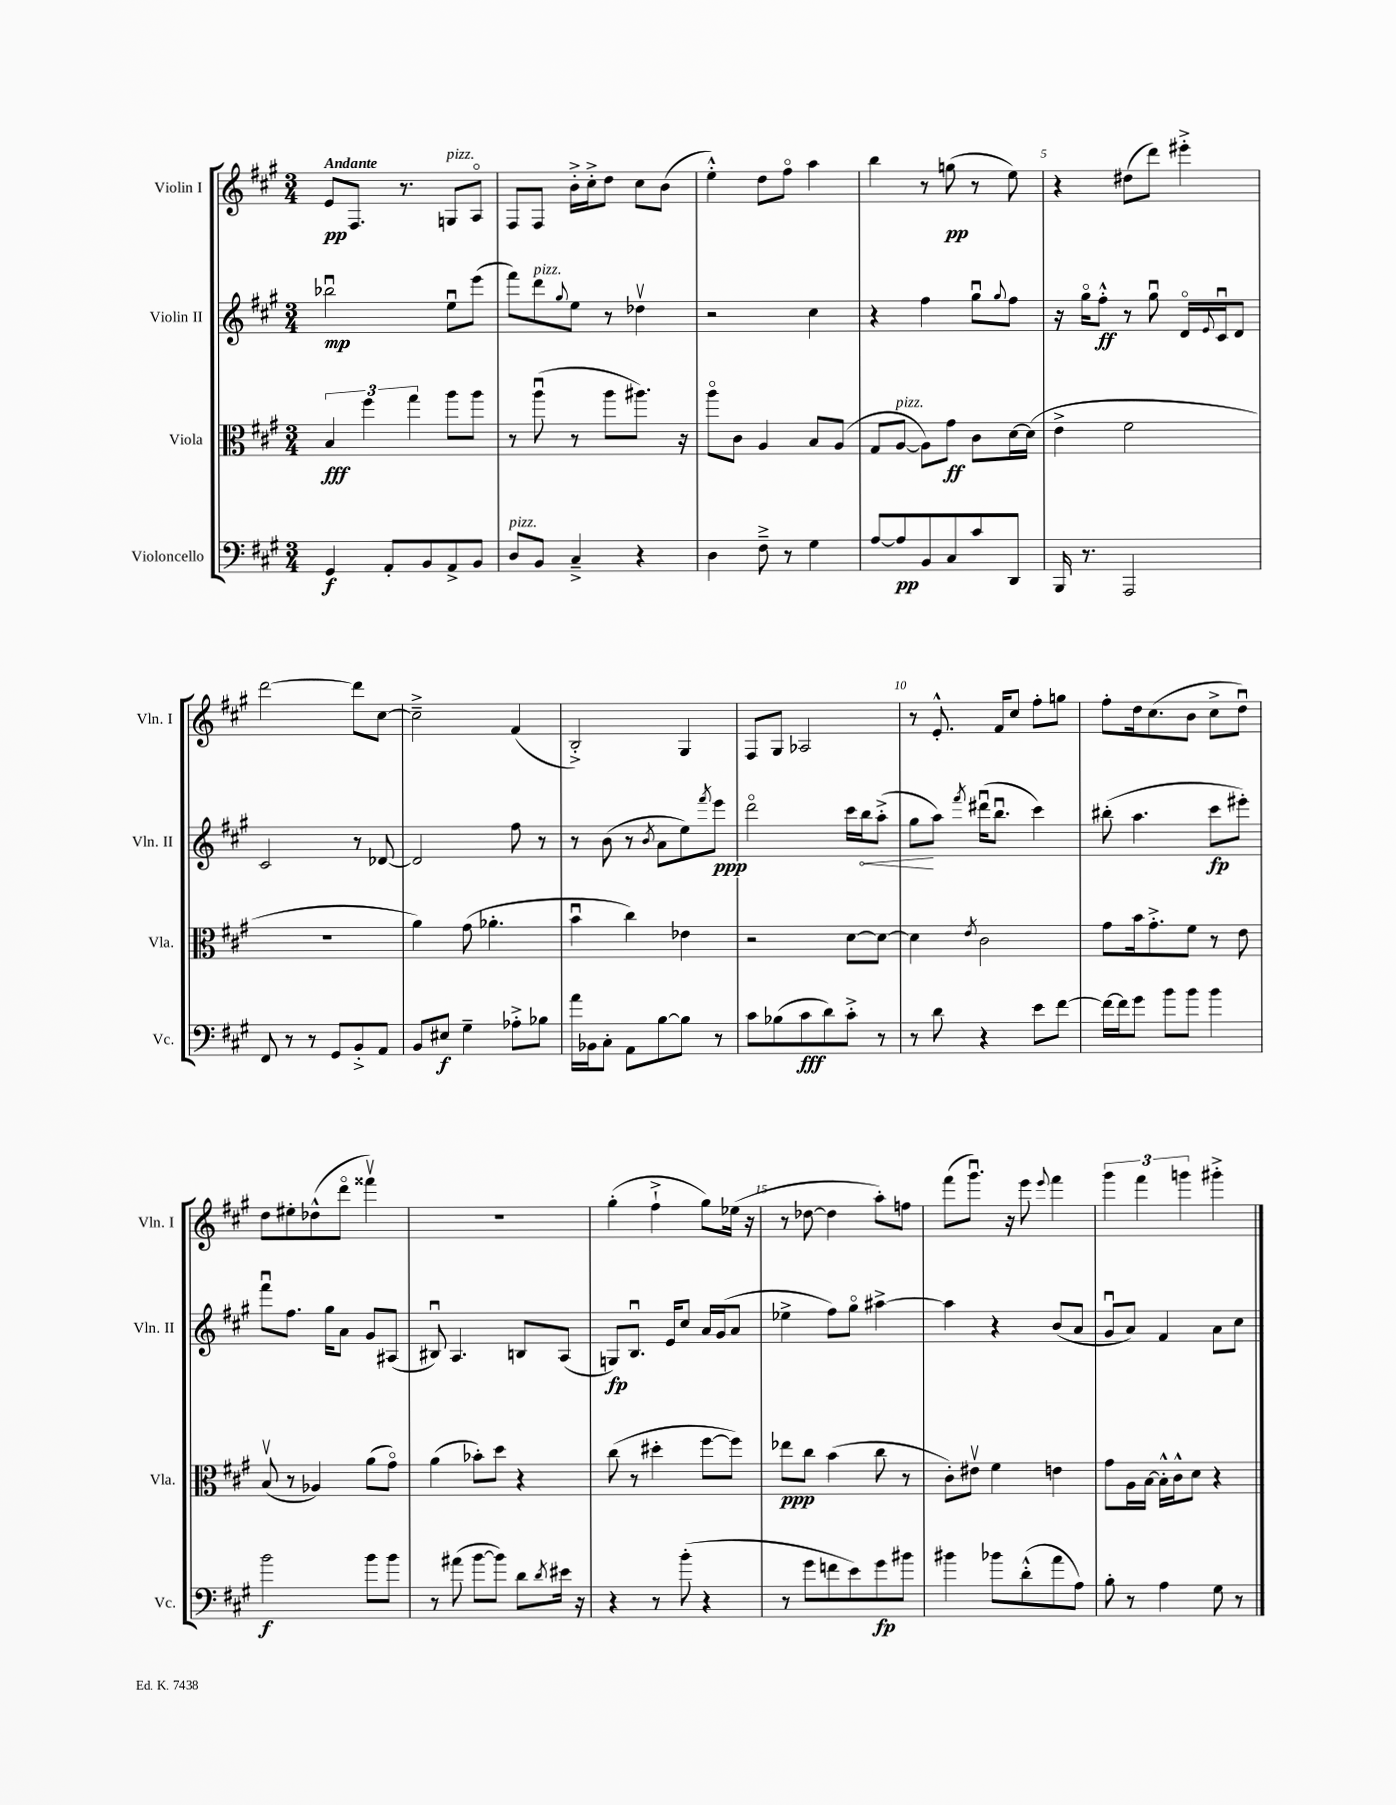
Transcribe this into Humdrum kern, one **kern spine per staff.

**kern	**kern	**kern	**kern
*staff4	*staff3	*staff2	*staff1
*clefF4	*clefC3	*clefG2	*clefG2
*k[f#c#g#]	*k[f#c#g#]	*k[f#c#g#]	*k[f#c#g#]
*M3/4	*M3/4	*M3/4	*M3/4
4GG#/	6B/	2bb-u\	8e/L
.	.	.	8.F#/J
.	6ff#\	.	.
8AA'/L	.	.	.
.	.	.	8.r
.	6gg#\	.	.
8BB/	.	.	.
8AA^/	8aa\L	8eeu\L	8G/L
8BB/J	8aa\J	(8eee\J	8Ao/J
=	=	=	=
8D/L	8r	8fff#\L)	8F#/L
8BB/J	(8aau\	8ddd\	8F#/J
.	.	8qqgg#/	.
4C#~^/	8r	8ee\J	16b'^\LL
.	.	.	16cc#'^\J
.	8aa\L	8r	8dd\J
4r	8.aa#\J)	4dd-v\	8cc#\L
.	.	.	(8b\J
.	16r	.	.
=	=	=	=
4D\	8aao\L	2r	4ee'^^\)
.	8c#\J	.	.
8F#~^\	4A/	.	8dd\L
8r	.	.	8ff#o\J
4G#\	8B/L	4cc#\	4aa\
.	(8A/J	.	.
=	=	=	=
[8A/L	8G#/L	4r	4bb\
8A/]	[8A/J	.	.
8BB/	8A\]L)	4ff#\	8r
8C#/	8g#\J	.	(8gg\
8c#/	8c#\L	8gg#u\L	8r
.	.	8qqgg#/	.
8DD/J	[16d\L	8ff#\J	8ee\)
.	(16d\]JJ	.	.
=	=	=	=
16BBB/	4e^\	16r	4r
8.r	.	16gg#o\LK	.
.	.	8ff#'^^\J	.
2AAA/	2f#\	8r	(8dd#\L
.	.	8gg#u\	8ddd\J)
.	.	16do/LL	4eee#'^\
.	.	8qqe/	.
.	.	16c#u/J	.
.	.	8d/J	.
=	=	=	=
8FF#/	2.r	2c#/	[2ddd\
8r	.	.	.
8r	.	.	.
8GG#/L	.	.	.
8BB'^/	.	8r	8ddd\]L
8AA/J	.	[8d-/	[8cc#\J
=	=	=	=
8BB/L	4a\)	2d-/]	2cc#~^\]
8E#/J	.	.	.
4G#~\	(8g#\	.	.
.	4.a-'\	.	.
8A-'^\L	.	8ff#\	(4f#/
8B-\J	.	8r	.
=	=	=	=
16a\LL	4bu\	8r	2B'^/)
16BB-\J	.	.	.
8C#'\J	.	(8b\	.
8AA\L	4cc#\)	8r	.
.	.	8qb/	.
[8B\	.	8a\L	.
8B\]J	4e-\	8ee\)	4G#/
.	.	8qfff#/	.
8r	.	8eee\J	.
=	=	=	=
8c#\L	2r	2dddo\	8F#/L
(8B-\	.	.	8G#/J
8c#\	.	.	2A-/
8d\)	.	.	.
8c#'^\J	[8d\L	16ccc#\LL	.
.	.	16bb\J	.
8r	8d\_J	(8aa'^\J	.
=	=	=	=
8r	4d\]	8gg#\L	8r
8d\	.	8aa\J)	8.e'^^/
.	8qe/	8qfff#/	.
4r	2c#\	(16ddd#u\LK	.
.	.	8.bbu\J	16f#/LK
.	.	.	8cc#/J
8e\L	.	4ccc#\)	8ff#'\L
[8f#\J	.	.	8gg\J
=	=	=	=
16f#\_LL	8g#\L	(8bb#'\	8ff#'\L
16f#\]J	.	.	.
8g#\J	16b\k	4.aa\	16dd\k
.	8.g#'^\	.	(8.cc#\
8b\L	.	.	.
8b\J	8f#\J	.	8b\J
4b\	8r	8ccc#\L	8cc#^\L
.	8e\	8eee#'\J)	8ddu\J)
=	=	=	=
2b\	(8Bv/	8fff#u\L	8dd\L
.	8r	8.ff#\J	8ee#'\
.	4A-/)	.	(8dd-^^\
.	.	16gg#\LK	.
.	.	8a\J	8dddo\J
8b\L	(8a\L	8g#/L	4fff##v\)
8b\J	8g#o\J)	(8A#/J	.
=	=	=	=
8r	(4a\	8B#u/)	2.r
(8a#\	.	4.A/	.
[8b\L	8b-'\L)	.	.
8b\]J)	8dd\J	.	.
8d\L	4r	8B/L	.
8qd/	.	.	.
16e#\Jk	.	(8A/J	.
16r	.	.	.
=	=	=	=
4r	(8cc#\	8G/L)	(4gg#'\
.	8r	8.Bu/J	.
8r	4dd#'\	.	4ff#`^\
.	.	16e/LK	.
(8b'\	.	8cc#/J	.
4r	[8ff#\L	16a/LL	8gg#\L)
.	.	(16g#/J	.
.	8ff#\]J)	8a/J	(16ee-\Jk
.	.	.	16r
=	=	=	=
8r	8ee-\L	4ee-^\	8r
8g#\L	8cc#\J	.	[8dd-\
8f\	(4b\	8ff#\L)	4dd-\]
8e\)	.	8gg#o\J	.
8g#\	8cc#\	[4aa#^\	8aa'\L)
8b#\J	8r	.	8ff\J
=	=	=	=
4b#\	8c#'\L)	4aa#\]	(8fff#\L
.	8e#v\J	.	8.ggg#u\J)
8b-\L	4f#\	4r	.
.	.	.	16r
(8d'^^\	.	.	8eee\
.	.	.	8qqeee/
8a\	4e\	(8b/L	4fff#\
8A\J)	.	8a/J	.
=	=	=	=
8B'\	8g#\L	8g#u/L	6ggg#\
8r	16A\L	8a/J)	.
.	.	.	6fff#\
.	[16B\JJ	.	.
4A\	16B'^^\]LL	4f#/	.
.	16c#^^\J	.	.
.	.	.	6ggg\
.	8d\J	.	.
8G#\	4r	8a\L	4ggg#'^\
8r	.	8cc#\J	.
==	==	==	==
*-	*-	*-	*-
